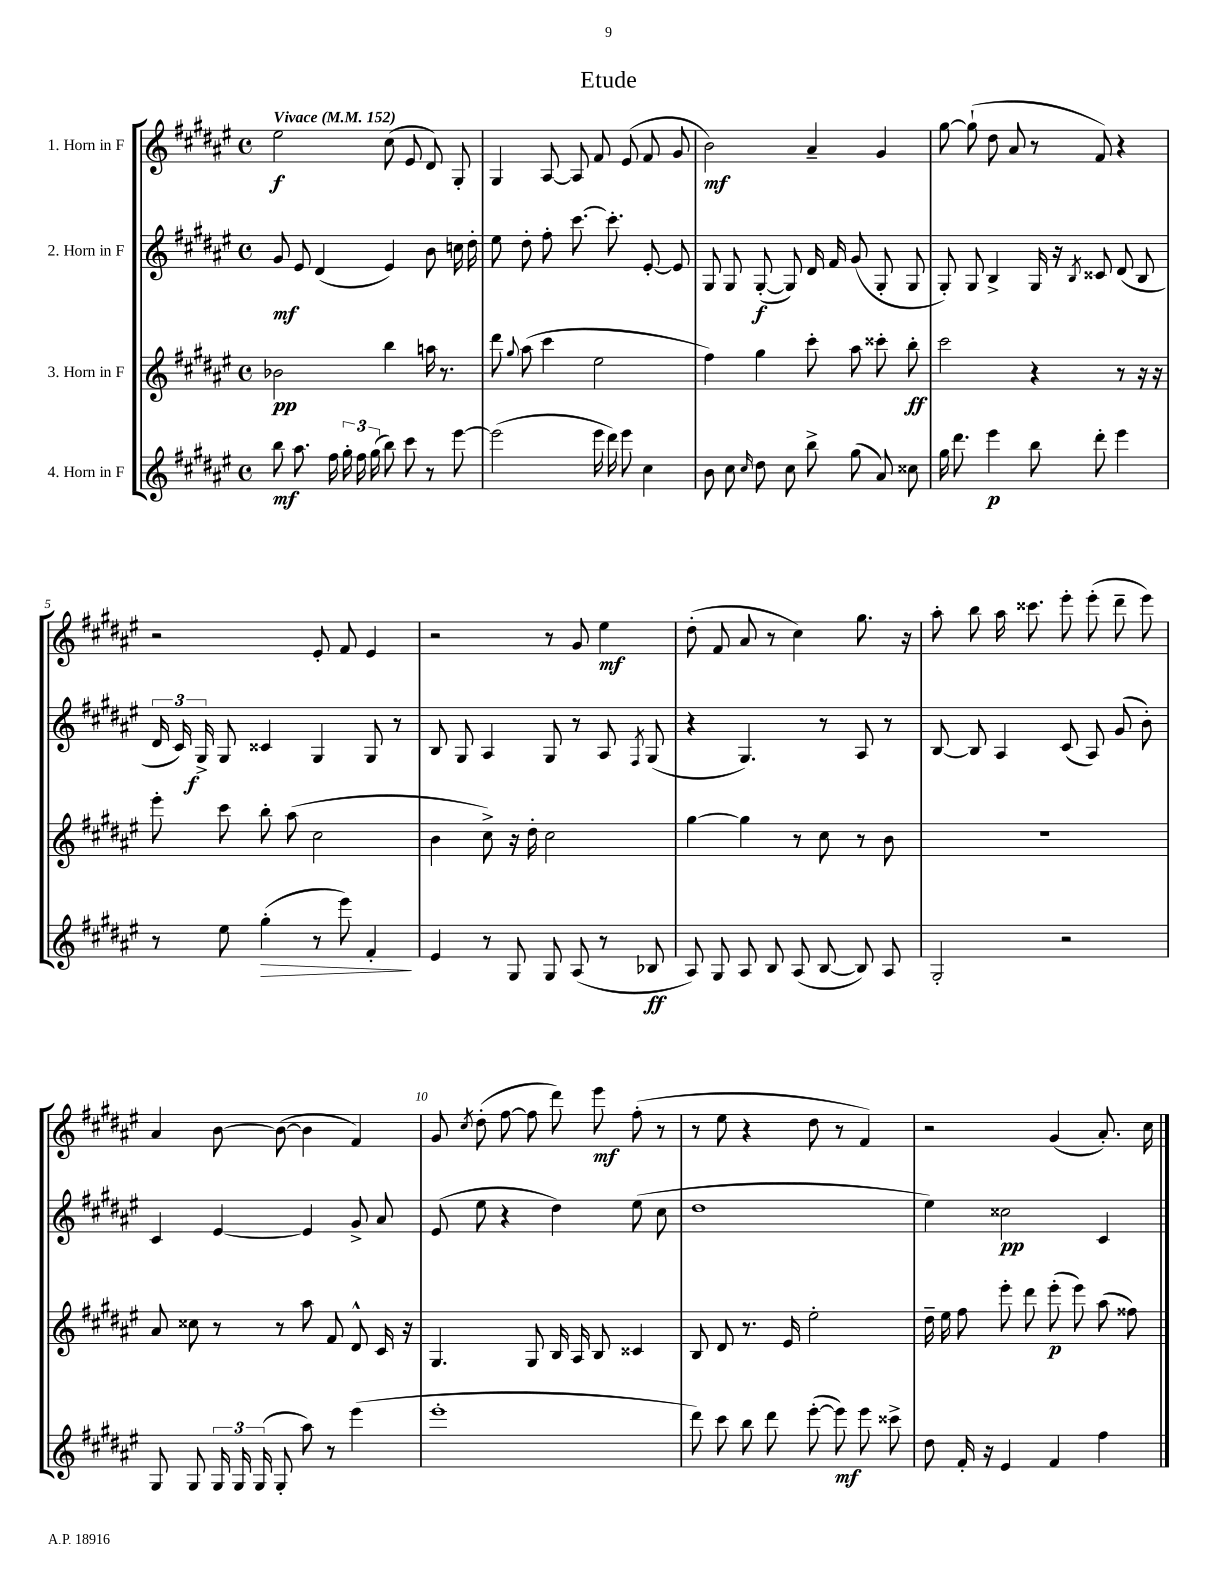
\header { title = "Etude" }
<<
\new StaffGroup <<
\new Staff = "s0" \with { instrumentName = "1. Horn in F" } {
    \clef treble \key fis \major \defaultTimeSignature \time 4/4 \tempo "Vivace" 4 = 152
    \autoBeamOff eis''2\f cis''8( eis'8 dis'8) gis8-. |
    gis4 ais8~ ais8 fis'8 eis'8( fis'8 gis'8 |
    b'2\mf) ais'4-- gis'4 |
    gis''8~ gis''8-!( dis''8 ais'8 r8 fis'8) r4 |
    r2 eis'8-. fis'8 eis'4 |
    r2 r8 gis'8 eis''4\mf |
    dis''8-.( fis'8 ais'8 r8 cis''4) gis''8. r16 |
    ais''8-. b''8 ais''16 cisis'''8. eis'''8-. eis'''8-.( dis'''8-- eis'''8) |
    ais'4 b'8~ b'8~( b'4 fis'4) |
    gis'8 \acciaccatura { cis''8 } dis''8-.( fis''8~ fis''8 dis'''8) eis'''8\mf fis''8-.( r8 |
    r8 eis''8 r4 dis''8 r8 fis'4) |
    r2 gis'4( ais'8.-.) cis''16 \bar "|." |
}
\new Staff = "s1" \with { instrumentName = "2. Horn in F" } {
    \clef treble \key fis \major \defaultTimeSignature \time 4/4
    \autoBeamOff gis'8\mf eis'8 dis'4( eis'4) b'8 c''16 dis''16-. |
    eis''8 dis''8-. fis''8-. cis'''8.~ cis'''8.-. eis'8~-. eis'8 |
    gis8 gis8 gis8~-.\f( gis8) dis'16 fis'16 gis'8( gis8-. gis8 |
    gis8-.) gis8 b4-> gis16 r16 \acciaccatura { b8 } cisis'8 dis'8( b8 |
    \tuplet 3/2 { dis'16 cis'16) gis16->\f } gis8 cisis'4 gis4 gis8 r8 |
    b8 gis8 ais4 gis8 r8 ais8 \acciaccatura { fis8 } gis8( |
    r4 gis4.) r8 ais8 r8 |
    b8~ b8 ais4 cis'8( ais8) gis'8( b'8-.) |
    cis'4 eis'4~ eis'4 gis'8-> ais'8 |
    eis'8( eis''8 r4 dis''4) eis''8( cis''8 |
    dis''1 |
    eis''4) cisis''2\pp cis'4 \bar "|." |
}
\new Staff = "s2" \with { instrumentName = "3. Horn in F" } {
    \clef treble \key fis \major \defaultTimeSignature \time 4/4
    \autoBeamOff bes'2\pp b''4 a''16 r8. |
    dis'''8 \appoggiatura { gis''8 } ais''8( cis'''4 eis''2 |
    fis''4) gis''4 cis'''8-. ais''8 cisis'''8-. b''8-.\ff |
    cis'''2 r4 r8 r16 r16 |
    eis'''8-. cis'''8 b''8-. ais''8( cis''2 |
    b'4 cis''8->) r16 dis''16-. cis''2 |
    gis''4~ gis''4 r8 cis''8 r8 b'8 |
    R1 |
    ais'8 cisis''8 r8 r8 ais''8 fis'8 dis'8-^ cis'16 r16 |
    gis4. gis8 b16 ais16 b8 cisis'4 |
    b8 dis'8 r8. eis'16 eis''2-. |
    dis''16-- eis''16 fis''8 eis'''8-. dis'''8 eis'''8-.\p( eis'''8) ais''8( fisis''8) \bar "|." |
}
\new Staff = "s3" \with { instrumentName = "4. Horn in F" } {
    \clef treble \key fis \major \defaultTimeSignature \time 4/4
    \autoBeamOff b''8\mf ais''8. fis''16 \tuplet 3/2 { gis''16-. fis''16 gis''16( } b''8) cis'''8 r8 eis'''8~ |
    eis'''2( eis'''16 dis'''16) eis'''8 cis''4 |
    b'8 cis''8 \grace { cis''16 } dis''8 cis''8 b''8-> gis''8( ais'8) cisis''8 |
    gis''16 dis'''8. eis'''4\p b''8 dis'''8-. eis'''4 |
    r8 eis''8 gis''4-.\>( r8 eis'''8) fis'4-.\! |
    eis'4 r8 gis8 gis8 ais8( r8 bes8\ff |
    ais8) gis8 ais8 b8 ais8( b8~ b8) ais8 |
    gis2-. r2 |
    gis8 gis8 \tuplet 3/2 { gis16 gis16 gis16( } gis8-. ais''8) r8 eis'''4( |
    eis'''1-. |
    dis'''8) cis'''8 b''8 dis'''8 eis'''8~-.( eis'''8\mf) eis'''8 cisis'''8-> |
    dis''8 fis'16-. r16 eis'4 fis'4 fis''4 \bar "|." |
}
>>
>>
\layout { \context { \Score \override BarNumber.break-visibility = ##(#f #t #t) barNumberVisibility = #(every-nth-bar-number-visible 5) } }
